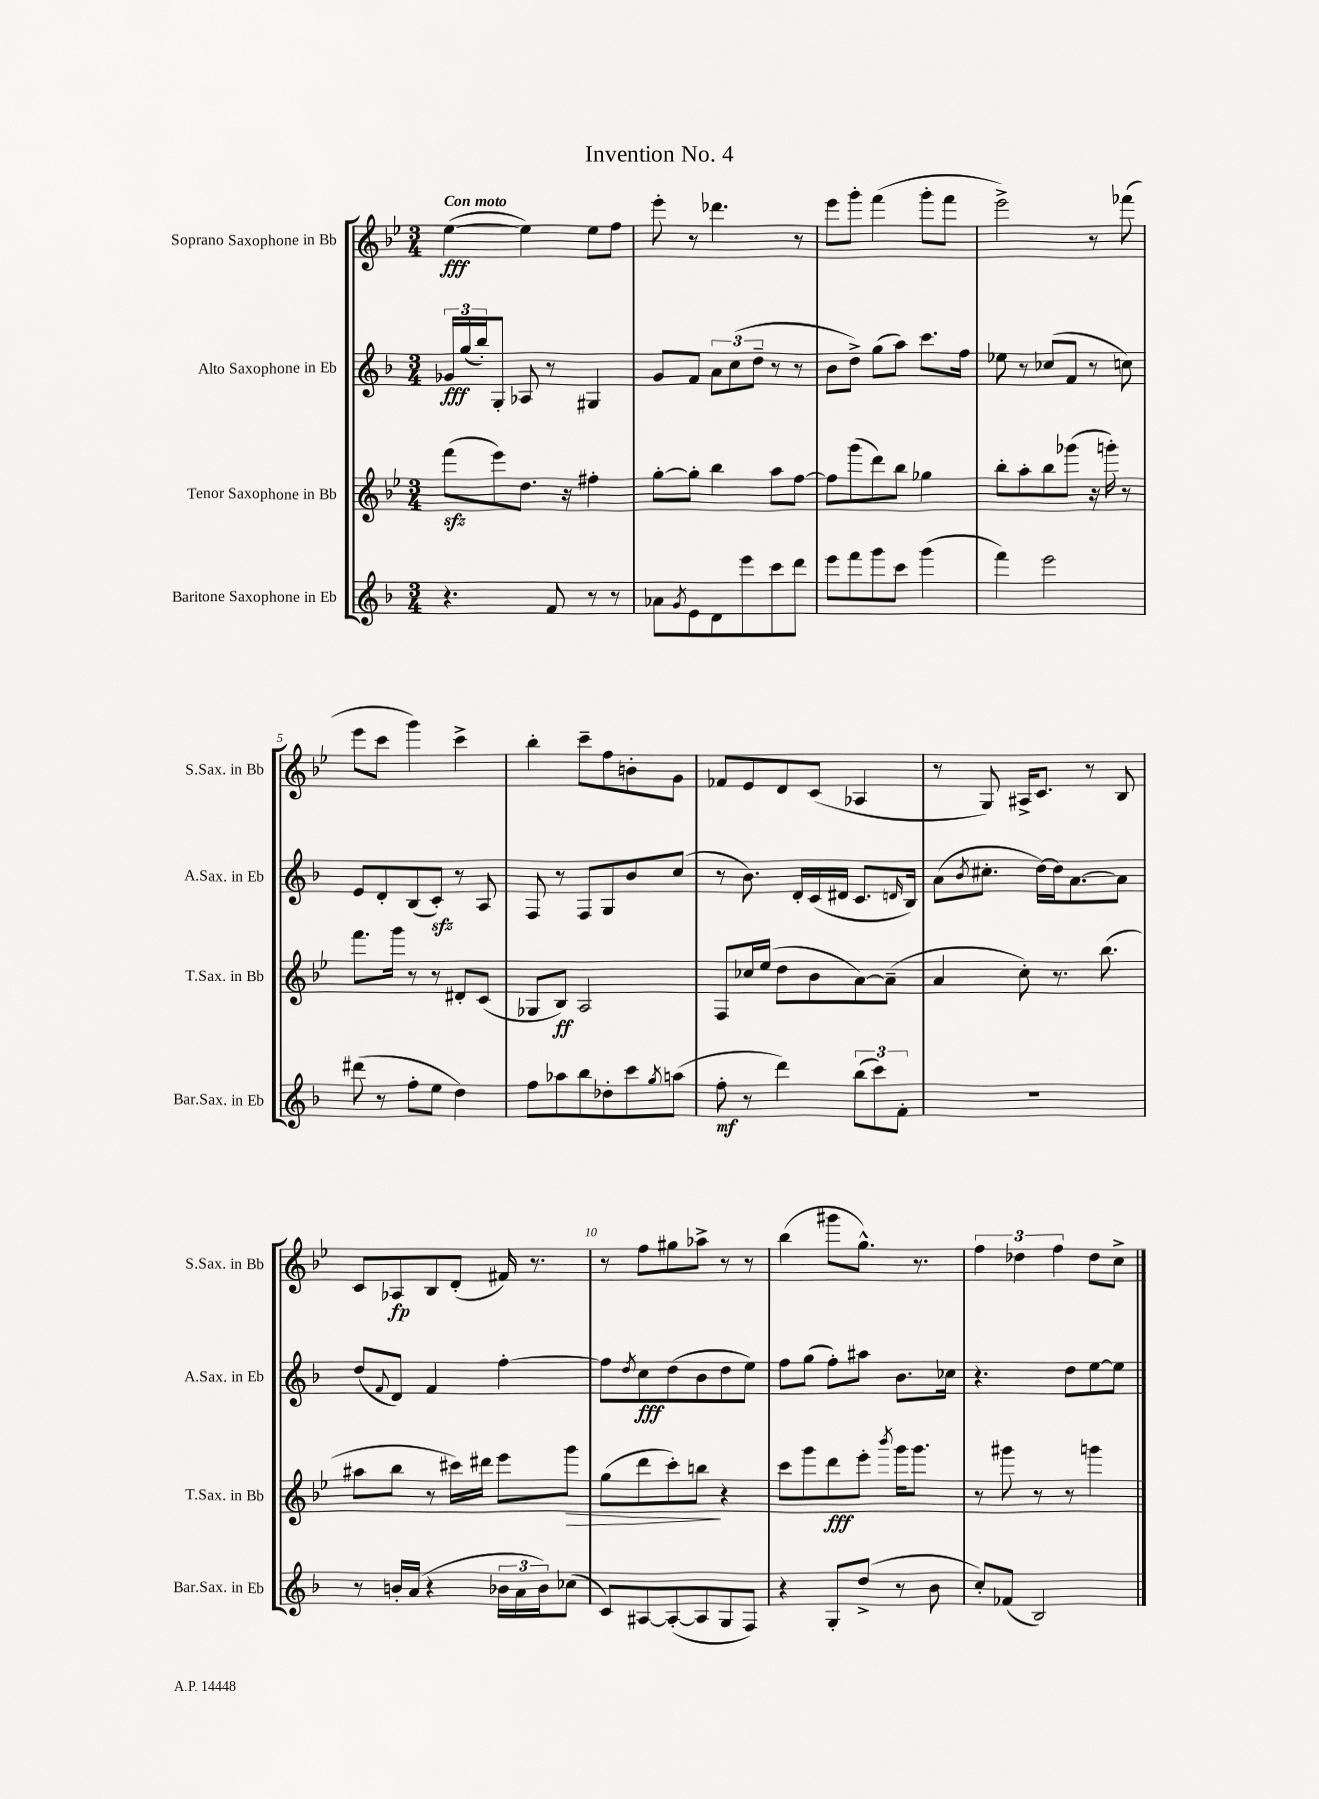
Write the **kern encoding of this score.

**kern	**dynam	**kern	**dynam	**kern	**dynam	**kern	**dynam
*part4	*part4	*part3	*part3	*part2	*part2	*part1	*part1
*staff4	*staff4	*staff3	*staff3	*staff2	*staff2	*staff1	*staff1
*I"Baritone Saxophone in Eb	*	*I"Tenor Saxophone in Bb	*	*I"Alto Saxophone in Eb	*	*I"Soprano Saxophone in Bb	*
*I'Bar.Sax. in Eb	*	*I'T.Sax. in Bb	*	*I'A.Sax. in Eb	*	*I'S.Sax. in Bb	*
*clefG2	*	*clefG2	*	*clefG2	*	*clefG2	*
*k[b-]	*	*k[b-e-]	*	*k[b-]	*	*k[b-e-]	*
*M3/4	*	*M3/4	*	*M3/4	*	*M3/4	*
=1	=1	=1	=1	=1	=1	=1	=1
!	!	!	!	!	!	!LO:TX:a:B:t=Con moto	!
4.r	.	(8fffzz\L	.	24g-X/LL	fff	([4ee-\	fff
.	.	.	.	(24gg/	.	.	.
.	.	.	.	24bb-'/J)	.	.	.
.	.	8eee-\)	.	8G'/J	.	.	.
.	.	8.dd\J	.	8A-X/	.	4ee-\])	.
8f/	.	.	.	8r	.	.	.
.	.	16r	.	.	.	.	.
8r	.	4ff#X'\	.	4G#X/	.	8ee-\L	.
8r	.	.	.	.	.	8ff\J	.
=2	=2	=2	=2	=2	=2	=2	=2
8a-X\L	.	[8gg'\L	.	8g/L	.	8eee-'\	.
8qg/	.	.	.	.	.	.	.
8e\	.	8gg'\J]	.	8f/J	.	8r	.
8d\	.	4bb-\	.	12a\L	.	4.ddd-X\	.
.	.	.	.	(12cc\	.	.	.
8eee\	.	.	.	.	.	.	.
.	.	.	.	12dd~\J	.	.	.
8ccc\	.	8aa\L	.	8r	.	.	.
8ddd\J	.	[8ff\J	.	8r	.	8r	.
=3	=3	=3	=3	=3	=3	=3	=3
8eee\L	.	8ff\L]	.	8b-\L	.	8eee-\L	.
8fff\	.	(8ggg\	.	8dd^\J)	.	8ggg'\J	.
8ggg\	.	8ddd\)	.	(8gg\L	.	(4fff\	.
8ccc\J	.	8bb-\J	.	8aa\J)	.	.	.
(4ggg\	.	4gg-X\	.	8.ccc\L	.	8ggg'\L	.
.	.	.	.	.	.	8fff\J	.
.	.	.	.	16ff\Jk	.	.	.
=4	=4	=4	=4	=4	=4	=4	=4
4fff\)	.	8bb-'\L	.	8ee-X\	.	2eee-^\)	.
.	.	8aa'\	.	8r	.	.	.
2eee\	.	8bb-\	.	(8cc-X/L	.	.	.
.	.	(8ggg-X\J	.	8f/J	.	.	.
.	.	16r	.	8r	.	8r	.
.	.	16gggn'\)	.	.	.	.	.
.	.	8r	.	8ccn\)	.	(8fff-X\	.
!!LO:LB:g=z
=5	=5	=5	=5	=5	=5	=5	=5
(8ddd#X\	.	8.fff\L	.	8e/L	.	8eee-\L	.
8r	.	.	.	8d'/	.	8ccc\J	.
.	.	16ggg\Jk	.	.	.	.	.
8ff'\L	.	8r	.	(8B-/	.	4ggg\)	.
8ee\J	.	8r	.	8czz'/J)	.	.	.
4dd\)	.	8d#X'/L	.	8r	.	4ccc^\	.
.	.	(8c/J	.	8A/	.	.	.
=6	=6	=6	=6	=6	=6	=6	=6
8ff\L	.	8G-X/L	.	8F/	.	4bb-'\	.
8aa-X\	.	8B-/J)	ff	8r	.	.	.
8bb-\	.	2A/	.	8F/L	.	8ccc~\L	.
8dd-X'\	.	.	.	8G/	.	8ff\	.
8ccc\	.	.	.	8b-/	.	8bn'\	.
8qgg/	.	.	.	.	.	.	.
(8aan\J	.	.	.	(8cc/J	.	8g\J	.
=7	=7	=7	=7	=7	=7	=7	=7
8ff'\	mf	8F/L	.	8r	.	8f-X/L	.
8r	.	16cc-X/L	.	8.b-\)	.	8e-/	.
.	.	(16ee-/JJ	.	.	.	.	.
4ddd\)	.	8dd\L	.	.	.	8d/	.
.	.	.	.	16d'/LL	.	.	.
.	.	8b-\	.	(16c/	.	(8c/J	.
.	.	.	.	16d#X/JJ	.	.	.
(12bb-\L	.	[8a\)	.	8.c/L	.	4A-X/	.
12ccc\)	.	.	.	.	.	.	.
.	.	(8a~\J]	.	.	.	.	.
12f'\J	.	.	.	.	.	.	.
.	.	.	.	16qqdn/	.	.	.
.	.	.	.	16B-/Jk)	.	.	.
=8	=8	=8	=8	=8	=8	=8	=8
2.r	.	4a/	.	(8a\L	.	8r	.
.	.	.	.	8qb-/	.	.	.
.	.	.	.	8.cc#X'\J	.	8G/)	.
.	.	8cc'\)	.	.	.	16A#X^/KL	.
.	.	.	.	[16dd\LL)	.	8.c/J	.
.	.	8.r	.	16dd\J]	.	.	.
.	.	.	.	[8.a\	.	.	.
.	.	.	.	.	.	8r	.
.	.	(8.bb-\	.	.	.	.	.
.	.	.	.	8a\J]	.	8B-/	.
!!LO:LB:g=z
=9	=9	=9	=9	=9	=9	=9	=9
8r	.	8aa#X\L	.	(8dd/L	.	8c/L	.
.	.	.	.	8qqf/	.	.	.
16bn'/LL	.	8bb-\J	.	8d/J)	.	8A-X/	fp
(16a/JJ	.	.	.	.	.	.	.
4r	.	8r	.	4f/	.	8B-/	.
.	.	16ccc#X\LL)	.	.	.	(8d'/J	.
.	.	16ddd#X\JJ	.	.	.	.	.
24b-X\LL	.	8eee-\L	.	[4ff'\	.	16f#X/)	.
24a\	.	.	.	.	.	.	.
.	.	.	.	.	.	8.r	.
24b-\J)	.	.	.	.	.	.	.
!	!	!	!LO:HP:b	!	!	!	!
(8cc-X\J	.	8ggg\J	>	.	.	.	.
=10	=10	=10	=10	=10	=10	=10	=10
8c/L)	.	(8gg\L	.	8ff\L]	.	8r	.
.	.	.	.	8qdd/	.	.	.
[8A#X/	.	8ddd\	.	8cc\	fff	8ff\L	.
(8A#'/_	.	8ccc'\)	.	(8dd\	.	8gg#X\	.
8A#/]	.	8bbn\J	.	8b-\	.	8aa-X^\J	.
8G/	.	4r	]	8dd\	.	8r	.
8F/J)	.	.	.	8ee\J)	.	8r	.
=11	=11	=11	=11	=11	=11	=11	=11
4r	.	8ccc\L	.	8ff\L	.	(4bb-\	.
.	.	8ggg\	.	(8gg\J	.	.	.
8G'/L	.	8ddd\	fff	8ff'\L)	.	8ggg#X\L	.
(8dd^/J	.	8eee-'\J	.	8aa#X\J	.	8.gg^^\J)	.
.	.	8qbbb-/	.	.	.	.	.
8r	.	16ggg\KL	.	8.b-\L	.	.	.
.	.	8.ggg\J	.	.	.	8.r	.
8b-\	.	.	.	.	.	.	.
.	.	.	.	16cc-X\Jk	.	.	.
=12	=12	=12	=12	=12	=12	=12	=12
8cc'/L)	.	8r	.	4.r	.	6ff\	.
(8f-X/J	.	8ggg#X\	.	.	.	.	.
.	.	.	.	.	.	6dd-X\	.
2B-/)	.	8r	.	.	.	.	.
.	.	.	.	.	.	6ff\	.
.	.	8r	.	8dd\L	.	.	.
.	.	4gggn\	.	[8ee\	.	8dd-\L	.
.	.	.	.	8ee\J]	.	8cc^\J	.
==	==	==	==	==	==	==	==
*-	*-	*-	*-	*-	*-	*-	*-
